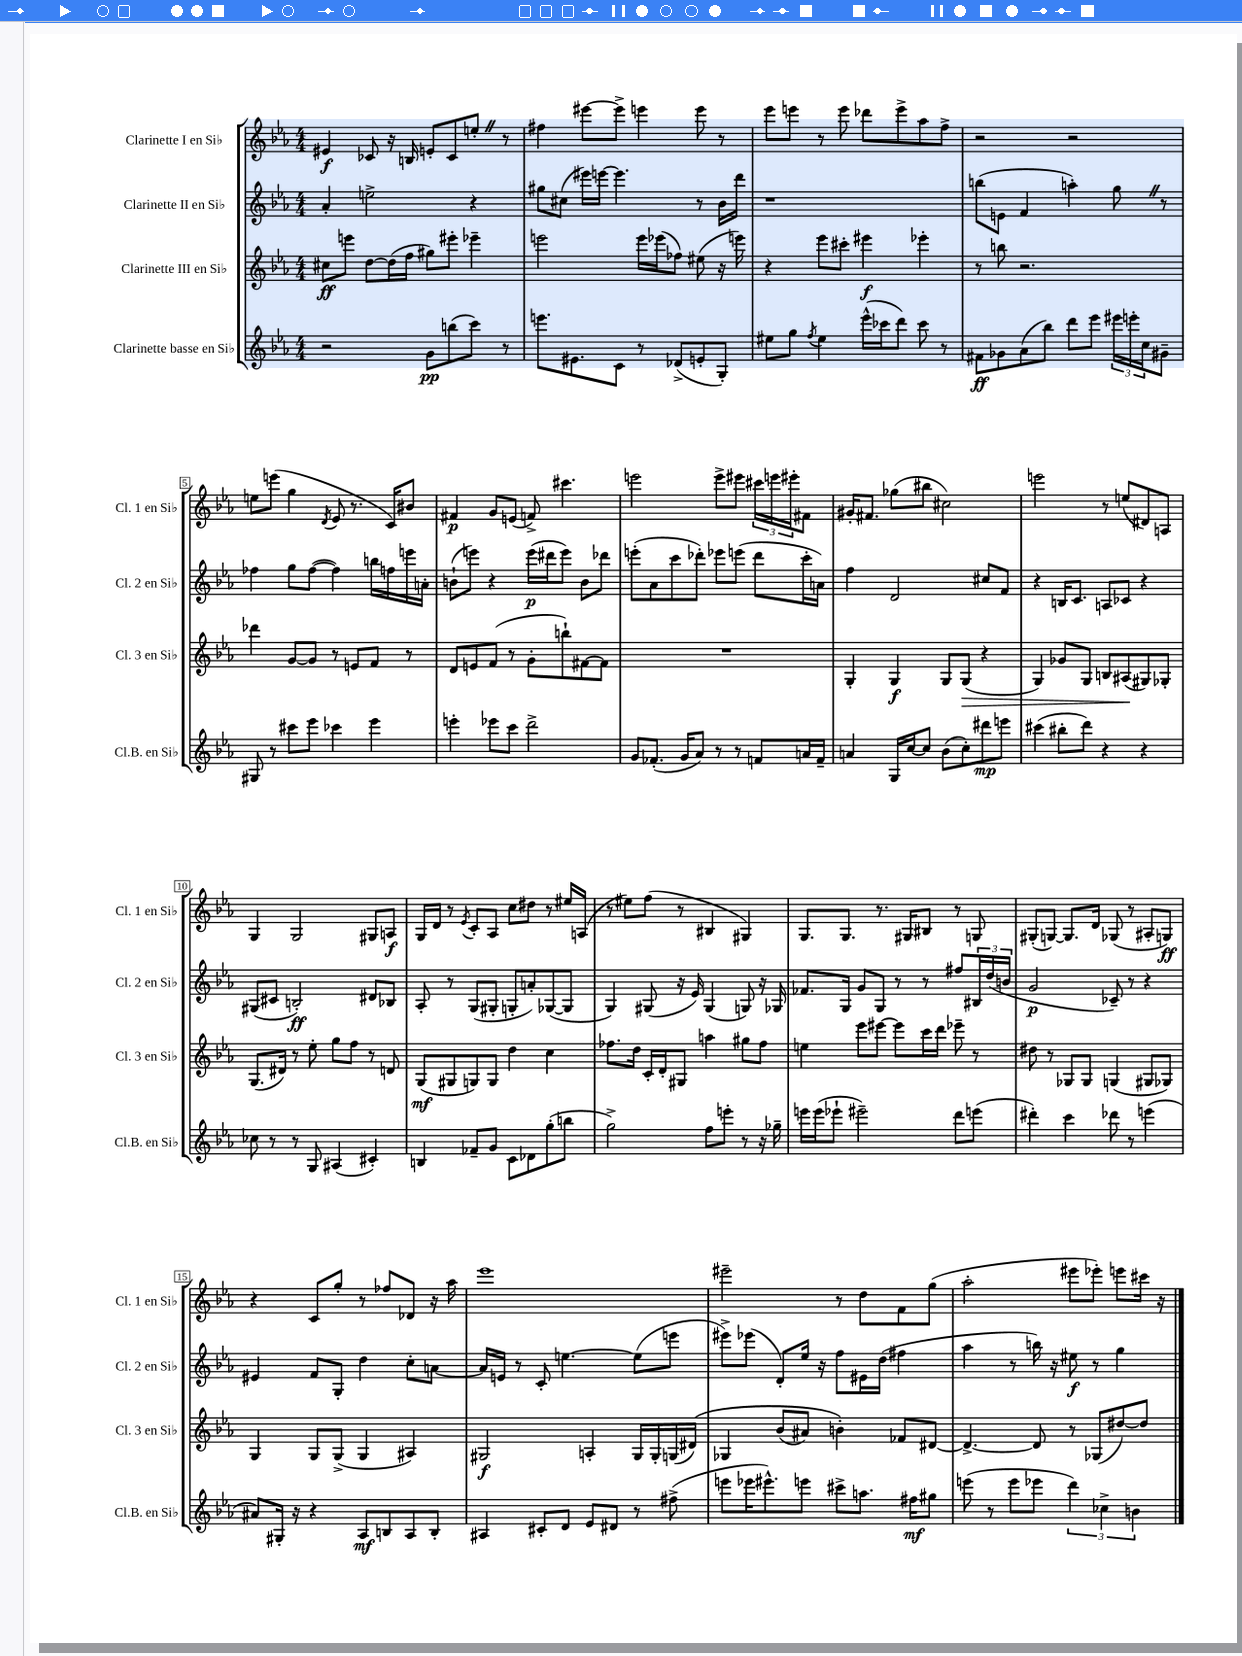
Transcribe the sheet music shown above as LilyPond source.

<<
\new StaffGroup <<
\new Staff = "s0" \with { instrumentName = "Clarinette I en Sib" shortInstrumentName = "Cl. 1 en Sib" } {
    \clef treble \key ees \major \numericTimeSignature \time 4/4
    eis'4\f ces'8 r16 b16 e'8-. ces'8 e''8-. \once \override BreathingSign.text = \markup { \musicglyph "scripts.caesura.straight" } \breathe r8 |
    fis''4 eis'''8~ eis'''8-> e'''4 e'''8 r8 |
    ees'''8 e'''8 r8 e'''8 des'''8 e'''8-> aes''8 f''8-> |
    r2 r2 |
    e''8 e'''8( g''4 \acciaccatura { d'8 } ees'8 r8. c'16) bis'8 |
    fis'4\p g'8 e'8( f'8->) cis'''4. |
    e'''2 e'''8-> eis'''8 \tuplet 3/2 { cis'''16 e'''16 eis'''16-. } fis'8 |
    gis'16-. fis'8. ges''8( bis''8 cis''2) |
    e'''2 r8 e''8( dis'8) a8 |
    g4 g2 gis8 a8\f |
    g16 d'16 r8 \acciaccatura { ees'8 } c'8-. aes8 c''8 dis''8 r8 eis''16 a16( |
    r8 eis''8) f''8( r8 bis4 gis4) |
    g8. g8. r8. gis16 bis8 r8 g8 |
    gis8-.( g8~) g8. d'16 ges8( r8 ais8-. g8\ff) |
    r4 c'8 g''8-. r8 fes''8 des'8 r16 aes''16 |
    ees'''1 |
    eis'''2-- r8 d''8 f'8 g''8( |
    aes''2-. eis'''8 ees'''8-.) e'''8 cis'''16 r16 \bar "|." |
}
\new Staff = "s1" \with { instrumentName = "Clarinette II en Sib" shortInstrumentName = "Cl. 2 en Sib" } {
    \clef treble \key ees \major \numericTimeSignature \time 4/4
    aes'4-. e''2-> r4 |
    gis''8 cis''8( eis'''16) e'''16~ e'''4. r8 bes'16 d'''16 |
    r1 |
    b''8( e'8 f'4 a''4-.) g''8 \once \override BreathingSign.text = \markup { \musicglyph "scripts.caesura.straight" } \breathe r8 |
    fes''4 g''8 fes''8~( fes''4) b''16 f''16 e'''16 a'16-. |
    b'8-!( e'''8) r4 e'''16\p( dis'''16 e'''8) b'8 des'''8 |
    e'''8-.( aes'8 c'''8 des'''8-.) ees'''8 e'''8( des'''8 c'''16-. a'16) |
    f''4 d'2 cis''8 f'8 |
    r4 b16 c'8. a8 ces'8 r4 |
    gis8( cis'8 b2-.\ff) dis'8 bes8 |
    aes8-. r8 g8( gis8-. g8-. a'8-.) ges8~( ges8 |
    g4) gis8( r16 ees'16) gis4( g8) r16 ges16 |
    fes'8. g16 g'8 g8 r8 r8 fis''8 \tuplet 3/2 { bis16 d''16( b'16 } |
    g'2\p ces'8--) r8 r4 |
    eis'4 f'8 g8-. d''4 c''8-. a'8~ |
    a'16 e'16 r8 c'8-. e''4.~ e''8( e'''8 |
    eis'''8->) ees'''8( d'8-.) ees''16 r16 f''8 eis'16 d''16( fis''4 |
    aes''4 r8 b''16) r16 eis''8\f r8 g''4 \bar "|." |
}
\new Staff = "s2" \with { instrumentName = "Clarinette III en Sib" shortInstrumentName = "Cl. 3 en Sib" } {
    \clef treble \key ees \major \numericTimeSignature \time 4/4
    cis''8\ff e'''8 d''8~ d''16( f''16 gis''8) eis'''8-. ees'''4-- |
    e'''2 e'''16 ees'''16( fes''8) eis''8( r16 e'''16) |
    r4 ees'''8 cis'''8-. eis'''4\f ees'''4-. |
    r8 b''8 r2. |
    des'''4 g'8~ g'8 r8 e'8 f'8 r8 |
    d'8 e'8 f'8( r8 g'8-. b''8-!) fis'8~ fis'8 |
    R1 |
    g4-. g4\f g8 g8\>( r4 |
    g4) ges'8 g8 b8 ais8\!( gis8) ges8-. |
    g8.( dis'16) r8 ees''8-. g''8 f''8 r8 d'8 |
    g8\mf( gis8 g8) g8 d''4 c''4 |
    fes''8. d''16 c'16-. d'16-. gis8 a''4 gis''8 fes''8 |
    e''4 ees'''8 eis'''8~ eis'''8 c'''16 d'''16 ees'''8-- r8 |
    dis''8 r8 ges8 ges8 g4( gis8 ges8) |
    g4 g8 g8->( g4 ais4) |
    gis2\f a4-. gis16 gis16-. g16( dis'16)\( |
    ges4 bes'8( ais'8) b'4-.\) fes'8 dis'8~ |
    dis'4.~-> dis'8 r8 ges8( dis''8~) dis''8 \bar "|." |
}
\new Staff = "s3" \with { instrumentName = "Clarinette basse en Sib" shortInstrumentName = "Cl.B. en Sib" } {
    \clef treble \key ees \major \numericTimeSignature \time 4/4
    r2 g'8\pp b''8( c'''8) r8 |
    e'''8. eis'8. c'8 r8 des'8->( e'8-. g8-.) |
    eis''8 g''8 \acciaccatura { f''8 } eis''4 ees'''16-^( ces'''16 d'''8) ces'''8 r8 |
    fis'8\ff ges'8 aes'8( bes''8) d'''8 ees'''8 \tuplet 3/2 { eis'''16 e'''16-. c''16 } gis'8-- |
    gis8 r8 cis'''8 ees'''8 ces'''4 ees'''4 |
    e'''4-. ees'''8 c'''8 d'''2-> |
    g'8 fes'8.-.( g'16 aes'8) r8 r8 f'8 a'16 f'16-- |
    a'4 g16 c''16~ c''8 bes'8( c''8-.) dis'''8\mp e'''8 |
    cis'''4( bis''8-. d'''8) r4 r4 |
    ces''8 r8 r8 g8 ais4( cis'4-.) |
    b4 fes'8-- g'8 c'8 des'8 g''8-.( b''8 |
    g''2->) f''8 e'''8-. r8 r16 ges''16-- |
    e'''16 e'''16( ees'''8-! eis'''2--) d'''8 e'''8( |
    dis'''4-.) c'''4 des'''8 r8 e'''4( |
    ais'8) gis16-. r16 r4 aes8\mf b8 aes8 b8-. |
    ais4 cis'8-. d'8 ees'8 dis'8 r8 fis''8->( |
    e'''8 ees'''16 eis'''8.-^) e'''8 cis'''8-> a''8. fis''16\mf gis''8 |
    e'''8( r8 e'''8 ees'''8 \tuplet 3/2 { d'''4) ces''4-> b'4 } \bar "|." |
}
>>
>>
\layout { \context { \Score \override BarNumber.stencil = #(make-stencil-boxer 0.1 0.3 ly:text-interface::print) } }
